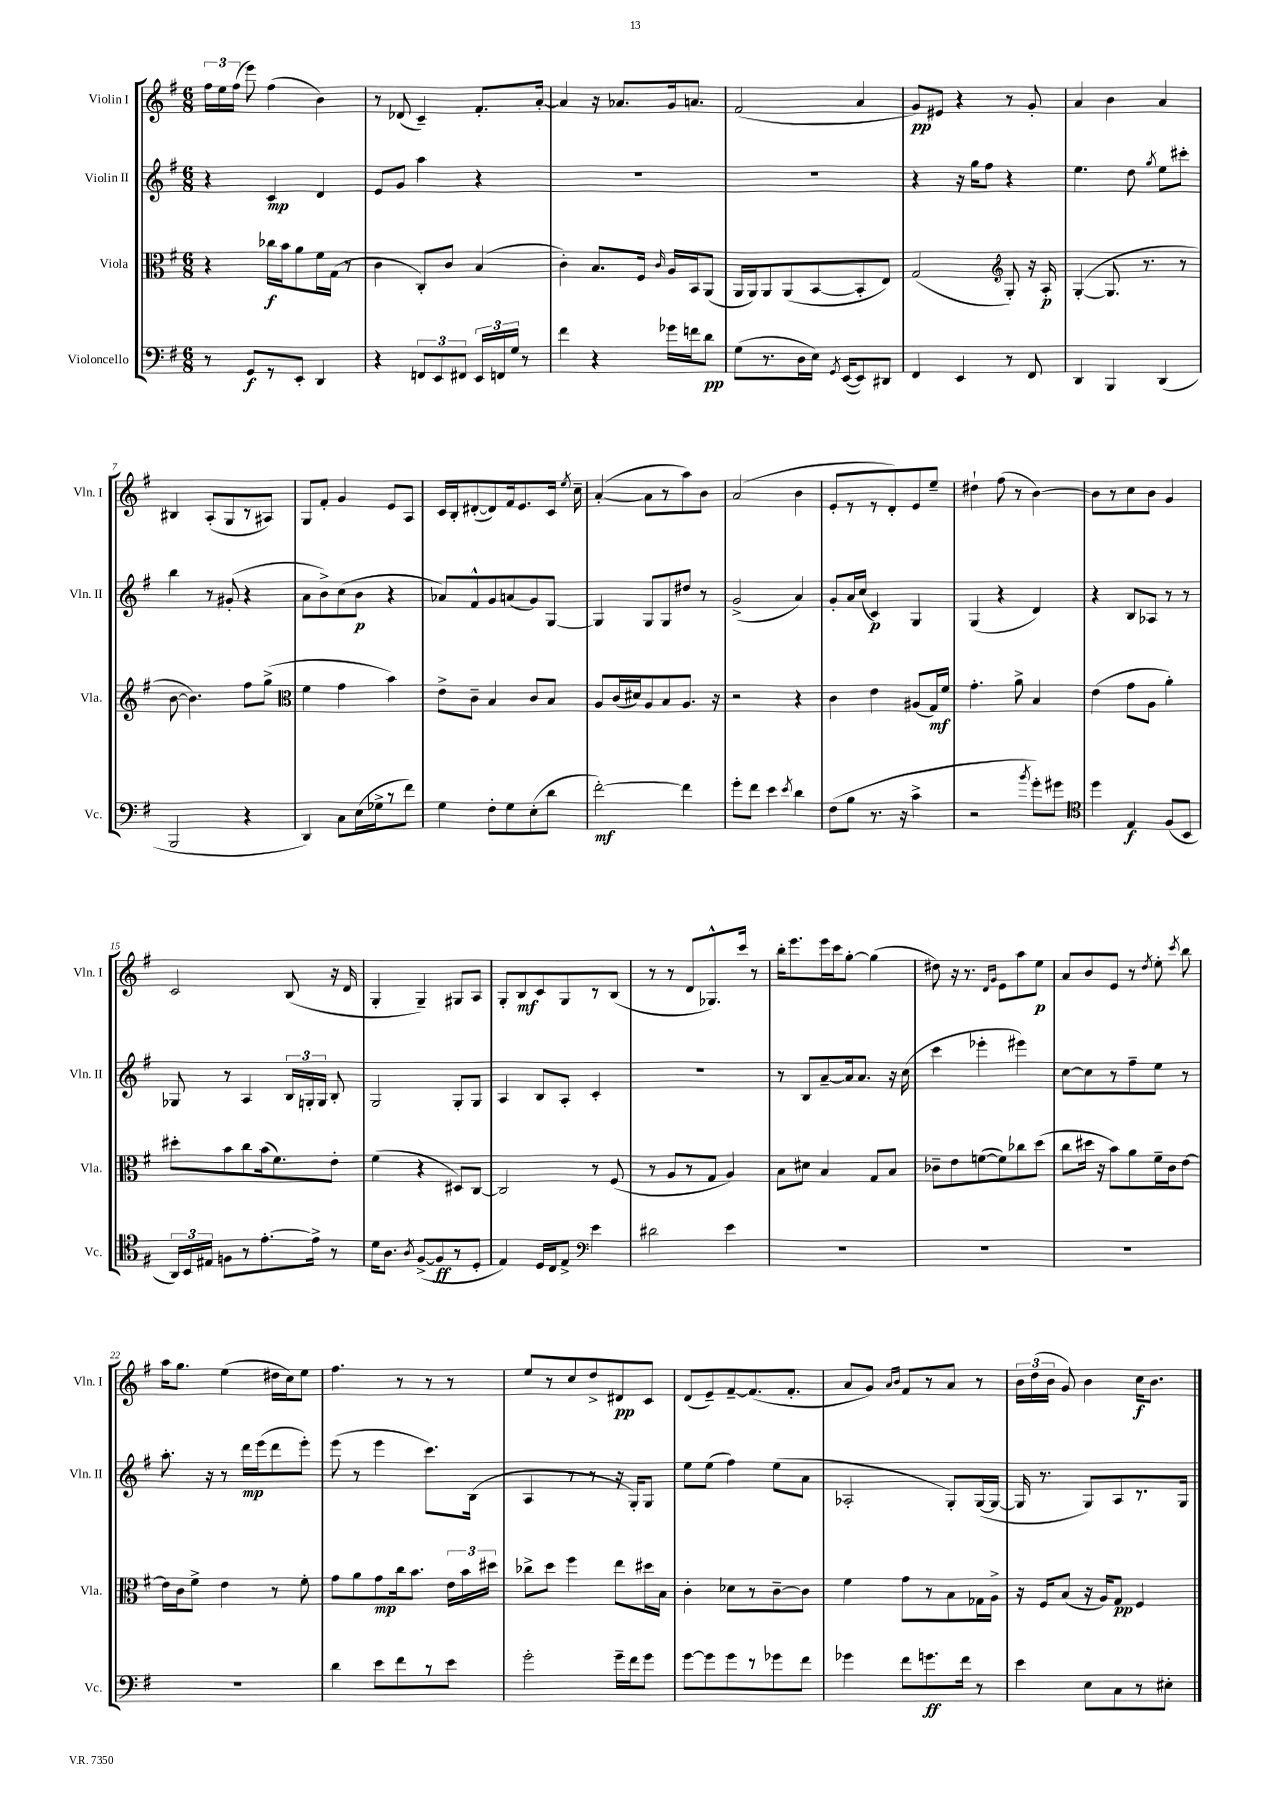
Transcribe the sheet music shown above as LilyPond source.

<<
\new StaffGroup <<
\new Staff = "s0" \with { instrumentName = "Violin I" shortInstrumentName = "Vln. I" } {
    \clef treble \key g \major \numericTimeSignature \time 6/8
    \autoBeamOff \tuplet 3/2 { fis''16[ e''16 fis''16]( } e'''8) fis''4( b'4) |
    r8 des'8( c'4--) fis'8.[-. a'16]~-. |
    a'4 r16 aes'8.[ g'16 a'8.] |
    fis'2( a'4 |
    g'8[\pp) eis'8] r4 r8 g'8-. |
    a'4 b'4 a'4 |
    bis4 a8[-.( g8 r8 ais8]) |
    g8[ fis'8]-. g'4 e'8[ a8] |
    c'16[ b16-. dis'8~-.( dis'8) fis'16 e'8. c'16] \acciaccatura { e''8 } c''16-- |
    a'4~-.( a'8[ r8 a''8) b'8] |
    a'2( b'4 |
    e'8[-. r8 r8 d'8-.) e'8 e''8]-- |
    dis''4-! fis''8( r8 b'4~) |
    b'8[ r8 c''8 b'8] g'4 |
    c'2 b8( r16 d'16 |
    g4-. g4--) gis8[ a8] |
    g8[-. b8\mf c'8 g8 r8 b8]( |
    r8 r8 d'8[ ges8.-^) c'''16] r8 |
    b''16[-. e'''8. e'''16 c'''16 g''8]~-. g''4( |
    dis''8) r16 r8. \grace { d'16[ g'16] } e'8[ a''8 e''8]\p |
    a'8[ b'8 e'8] r8 \acciaccatura { d''8 } e''8-. \acciaccatura { c'''8 } b''8 |
    a''16[ g''8.] e''4( dis''16[ c''16) e''8] |
    fis''4. r8 r8 r8 |
    e''8[ r8 c''8 d''8-> dis'8\pp c'8] |
    d'8[( e'8--) fis'8~-- fis'8.( fis'8.]-. |
    a'8[ g'8]) \grace { a'16[ b'16] } fis'8[ r8 a'8] r8 |
    \tuplet 3/2 { b'16[ d''16( b'16] } g'8) b'4 c''16[\f b'8.] \bar "|." |
}
\new Staff = "s1" \with { instrumentName = "Violin II" shortInstrumentName = "Vln. II" } {
    \clef treble \key g \major \numericTimeSignature \time 6/8
    \autoBeamOff r4 c'4\mp d'4 |
    e'8[ g'8] a''4 r4 |
    R2. |
    R2. |
    r4 r16 g''16[ fis''8] r4 |
    e''4. d''8 \acciaccatura { g''8 } e''8[ cis'''8]-. |
    b''4 r8 gis'8-.( r4 |
    a'8[ b'8->) c''8( b'8]\p r4 |
    aes'8[) fis'8-^ g'8 a'8( g'8) g8]~ |
    g4 g8[ g8 dis''8] r8 |
    g'2->( a'4) |
    g'8[-. a'16 c''16]( c'4\p) g4 |
    g4( r4 d'4) |
    r4 b8[ aes8] r8 r8 |
    ges8 r8 a4 \tuplet 3/2 { b16[ g16-. g16] } b8-. |
    g2 g8[-. g8] |
    a4 b8[ a8]-. c'4-. |
    R2. |
    r8 b8[ a'8~-- a'16 a'8.] r16 c''16( |
    c'''4 ees'''4-. eis'''4) |
    c''8[~ c''8 r8 fis''8-- e''8] r8 |
    a''8.-. r16 r8 d'''16[\mp e'''16( d'''8 e'''8]-.) |
    e'''8( r8 e'''4 c'''8.[) b16]( |
    a4 r8 r8 r16 g16[-.) g8] |
    e''8[ e''8]( fis''4) e''8[( a'8] |
    aes2-. g8[-.) g16~( g16]~ |
    g16 r8. g8[) a8 r8. g16] \bar "|." |
}
\new Staff = "s2" \with { instrumentName = "Viola" shortInstrumentName = "Vla." } {
    \clef alto \key g \major \numericTimeSignature \time 6/8
    \autoBeamOff r4 ces''16[\f b'16 a'8 fis'16 g16]( r8 |
    c'4 c8[-.) c'8] b4( |
    c'4-.) b8.[ fis16] \grace { c'16 } a16[ b,16 a,8]( |
    a,16[ a,16) a,8 a,8( b,8~ b,8-. e8]) |
    g2( \clef treble g8-.) r16 a16-.\p |
    g4~-.( g8. r8. r8 |
    b'8~ b'4.) fis''8[ g''8]->( |
    \clef alto fis'4 g'4 b'4) |
    e'8[-> c'8]-- b4 c'8[ b8] |
    a8[ c'16( dis'16) a8 b8 a8.] r16 |
    r2 r4 |
    c'4 e'4 ais8[( g16\mf) fis'16] |
    g'4.-. a'8-> b4 |
    e'4( g'8[ a8] a'4-.) |
    dis''8[-. b'8 c''8 b'16( fis'8.) e'8]-. |
    fis'4( r4 dis8[) c8]~ |
    c2 r8 fis8( |
    r8 a8[ r8 g8] a4) |
    b8[ dis'8] b4 g8[ b8] |
    ces'8[-- e'8 f'8~( f'8) ces''8 d''8]( |
    c''8[ dis''16] r16 b'8[) a'8 fis'16-- c'16 e'8]~ |
    e'16[ c'16 fis'8]-> e'4 r8 fis'8-. |
    g'8[ a'8 g'8\mp c''16 b'8.] \tuplet 3/2 { e'16[ b'16 dis''16] } |
    ces''8[-> d''8] fis''4 e''8[ dis''16 b16] |
    c'4-. des'8[ r8 c'8~-- c'8] |
    fis'4 g'8[ r8 b8 ges16 a16]-> |
    r16 fis16[ b8]( r16 a16[) g8]\pp fis4 \bar "|." |
}
\new Staff = "s3" \with { instrumentName = "Violoncello" shortInstrumentName = "Vc." } {
    \clef bass \key g \major \numericTimeSignature \time 6/8
    \autoBeamOff r8 g,8[\f r8 e,8]-. d,4 |
    r4 \tuplet 3/2 { f,8[ e,8 fis,8] } \tuplet 3/2 { e,16[ f,16 g16] } r8 |
    fis'4 r4 ges'16[ f'16 d'8]\pp |
    g8[( r8. d16 e16]) \acciaccatura { g,8 } e,16[~( e,8) dis,8] |
    fis,4 e,4 r8 fis,8 |
    d,4 b,,4 d,4( |
    b,,2 r4 |
    d,4) c8[ e16( ges16-> r8 fis'8]) |
    g4 fis8[-. g8 e8-.( d'8] |
    fis'2~-.\mf) fis'4 |
    g'8[-. fis'8] e'4 \acciaccatura { e'8 } d'4 |
    fis8[( b8] r8. r16 c'4-> |
    r2 \acciaccatura { b'8 } g'8[-.) gis'8] |
    \clef tenor d''4 e4\f fis8[( b,8] |
    \tuplet 3/2 { a,16[) b,16 eis16] } f8[ r8 e'8.~-. e'16]-> r8 |
    d'16[ a8.] \acciaccatura { a8 } fis8[~->( fis8\ff r8 d8]-. |
    e4) d16[ c16 e8]-> \clef bass e'4 |
    dis'2 e'4 |
    R2. |
    R2. |
    R2. |
    R2. |
    d'4 e'8[ fis'8 r8 e'8] |
    g'2-. g'16[-- fis'16 g'8] |
    g'8[~ g'8 g'8 r8 ges'8 fis'8] |
    ges'4 fis'8[ g'8.\ff fis'16] r8 |
    e'4 e8[ c8 r8 eis8]-. \bar "|." |
}
>>
>>
